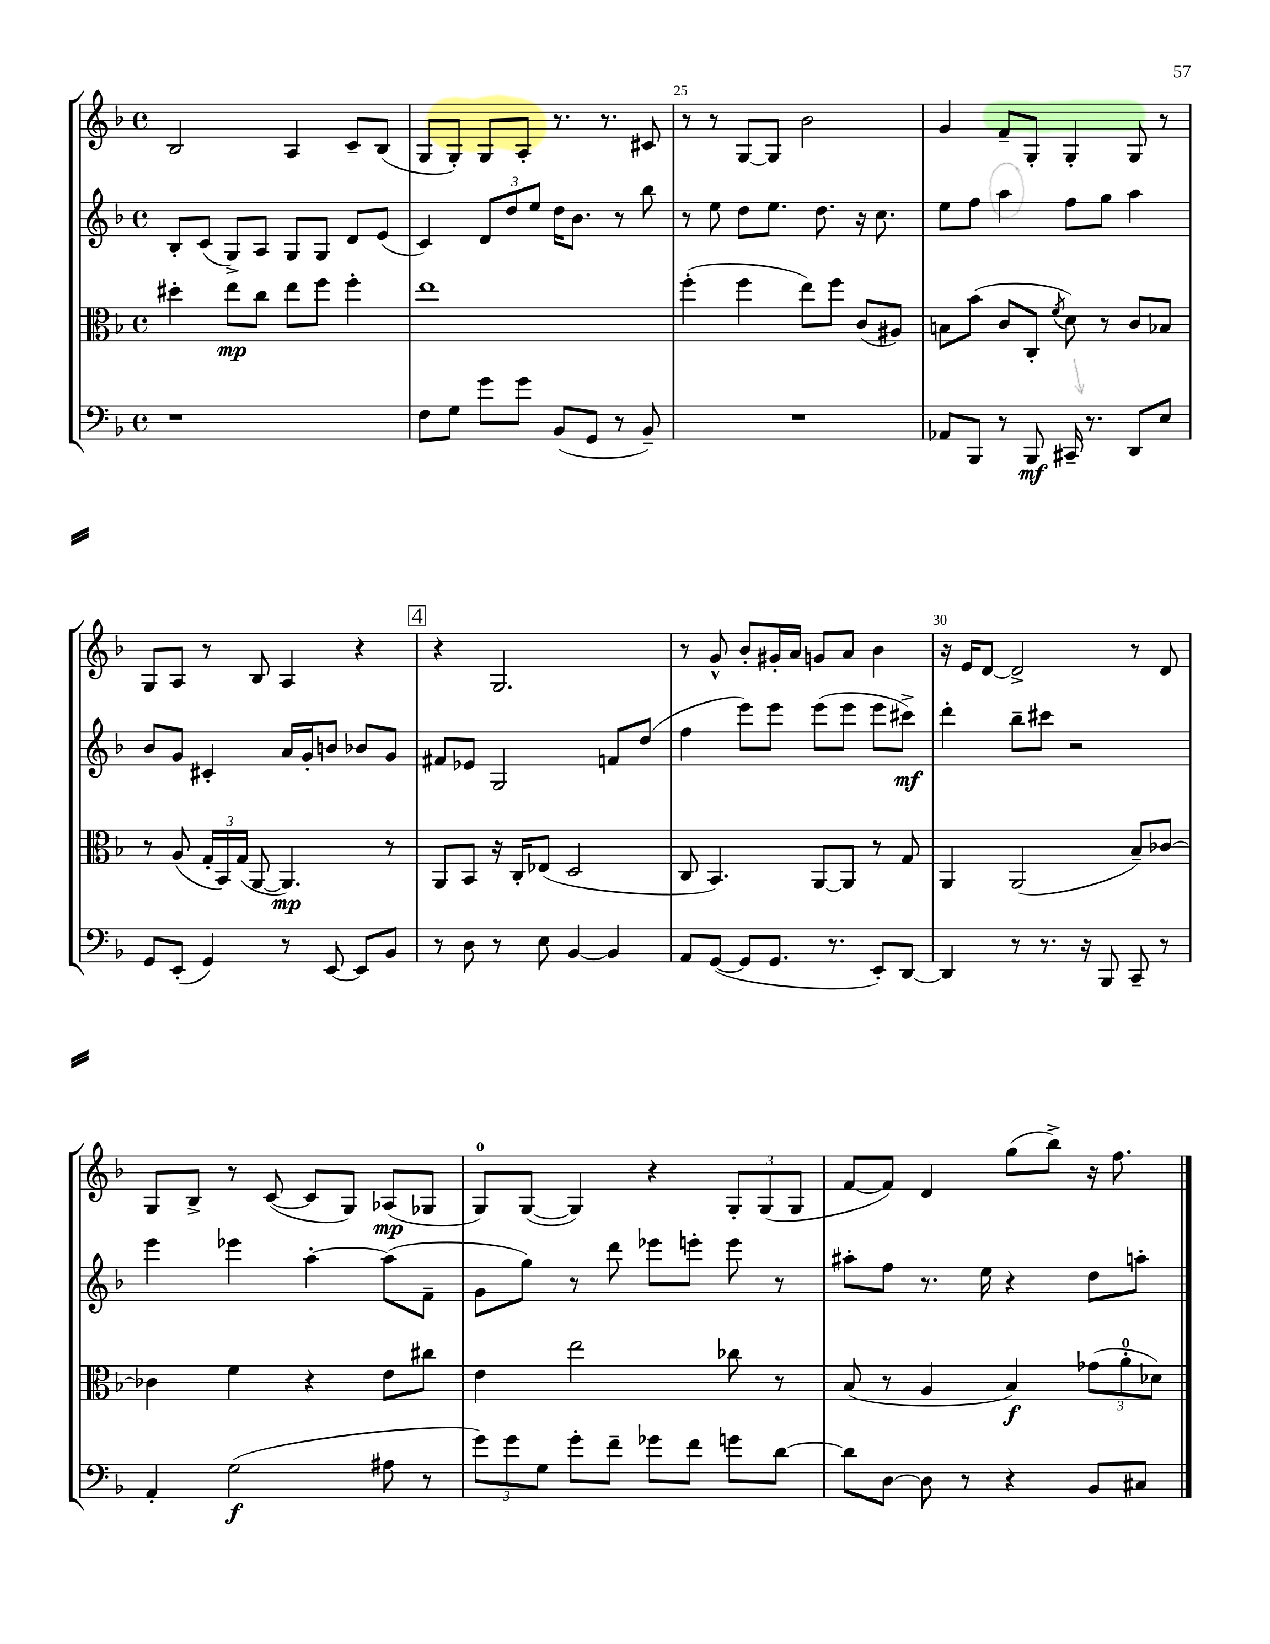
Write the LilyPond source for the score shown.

<<
\new StaffGroup <<
\new Staff = "s0" {
    \clef treble \key f \major \defaultTimeSignature \time 4/4
    \autoBeamOff bes2 a4 c'8[-- bes8]( |
    g8[ g8]-.) g8[ a8]-. r8. r8. cis'8 |
    r8 r8 g8[~ g8] bes'2 |
    g'4 f'8[-- g8]-. g4-. g8 r8 |
    g8[ a8] r8 bes8 a4 r4 |
    \mark \markup { \box "4" } r4 g2. |
    r8 g'8-^ bes'8[-. gis'16-. a'16] g'8[ a'8] bes'4 |
    r16 e'16[ d'8]~ d'2-> r8 d'8 |
    g8[ bes8]-> r8 c'8~( c'8[ g8]) aes8[\mp( ges8] |
    g8[-0) g8]~( g4) r4 \tuplet 3/2 { g8[-. g8( g8] } |
    f'8[~ f'8]) d'4 g''8[( bes''8]->) r16 f''8. \bar "|." |
}
\new Staff = "s1" {
    \clef treble \key f \major \defaultTimeSignature \time 4/4
    \autoBeamOff bes8[-. c'8]( g8[->) a8] g8[ g8] d'8[ e'8]( |
    c'4) \tuplet 3/2 { d'8[ d''8 e''8] } d''16[ bes'8.] r8 bes''8 |
    r8 e''8 d''8[ e''8.] d''8. r16 c''8. |
    e''8[ f''8] a''4 f''8[ g''8] a''4 |
    bes'8[ g'8] cis'4-. a'16[ g'16-. b'8] bes'8[ g'8] |
    \mark \markup { \box "4" } fis'8[ ees'8] g2 f'8[ d''8]( |
    f''4 e'''8[) e'''8] e'''8[( e'''8] e'''8[ cis'''8]->\mf) |
    d'''4-. bes''8[-- cis'''8] r2 |
    e'''4 ees'''4 a''4~-. a''8[( f'8]-- |
    g'8[ g''8]) r8 d'''8 ees'''8[ e'''8]-. e'''8 r8 |
    ais''8[-. f''8] r8. e''16 r4 d''8[ a''8]-. \bar "|." |
}
\new Staff = "s2" {
    \clef alto \key f \major \defaultTimeSignature \time 4/4
    \autoBeamOff dis''4-. e''8[\mp c''8] e''8[ f''8] f''4-. |
    e''1 |
    f''4-.( f''4 e''8[) f''8] c'8[( ais8]) |
    b8[ bes'8]( c'8[ c8]-. \acciaccatura { f'8 } d'8) r8 c'8[ bes8] |
    r8 a8( \tuplet 3/2 { g16[-. bes,16) g16]( } a,8~ a,4.\mp) r8 |
    \mark \markup { \box "4" } a,8[ bes,8] r16 c16[-. ees8]( d2 |
    c8 bes,4.) a,8[~ a,8] r8 g8 |
    a,4 a,2( bes8[--) ces'8]~ |
    ces'4 f'4 r4 e'8[ cis''8] |
    e'4 e''2 ces''8 r8 |
    bes8( r8 a4 bes4\f) \tuplet 3/2 { ges'8[( a'8-0-. des'8]) } \bar "|." |
}
\new Staff = "s3" {
    \clef bass \key f \major \defaultTimeSignature \time 4/4
    \autoBeamOff r1 |
    f8[ g8] g'8[ g'8] bes,8[( g,8] r8 bes,8--) |
    R1 |
    aes,8[ bes,,8] r8 bes,,8\mf cis,16-- r8. d,8[ e8] |
    g,8[ e,8]-.( g,4) r8 e,8~ e,8[ bes,8] |
    \mark \markup { \box "4" } r8 d8 r8 e8 bes,4~ bes,4 |
    a,8[ g,8]~( g,8[ g,8.] r8. e,8[-.) d,8]~ |
    d,4 r8 r8. r16 bes,,8 c,8-- r8 |
    a,4-. g2\f( ais8 r8 |
    \tuplet 3/2 { g'8[) g'8 g8] } g'8[-. f'8]-- ges'8[ f'8] g'8[ d'8]~ |
    d'8[ d8]~ d8 r8 r4 bes,8[ cis8] \bar "|." |
}
>>
>>
\layout { \context { \Score currentBarNumber = #23 \override BarNumber.break-visibility = ##(#f #t #t) barNumberVisibility = #(every-nth-bar-number-visible 5) } }
